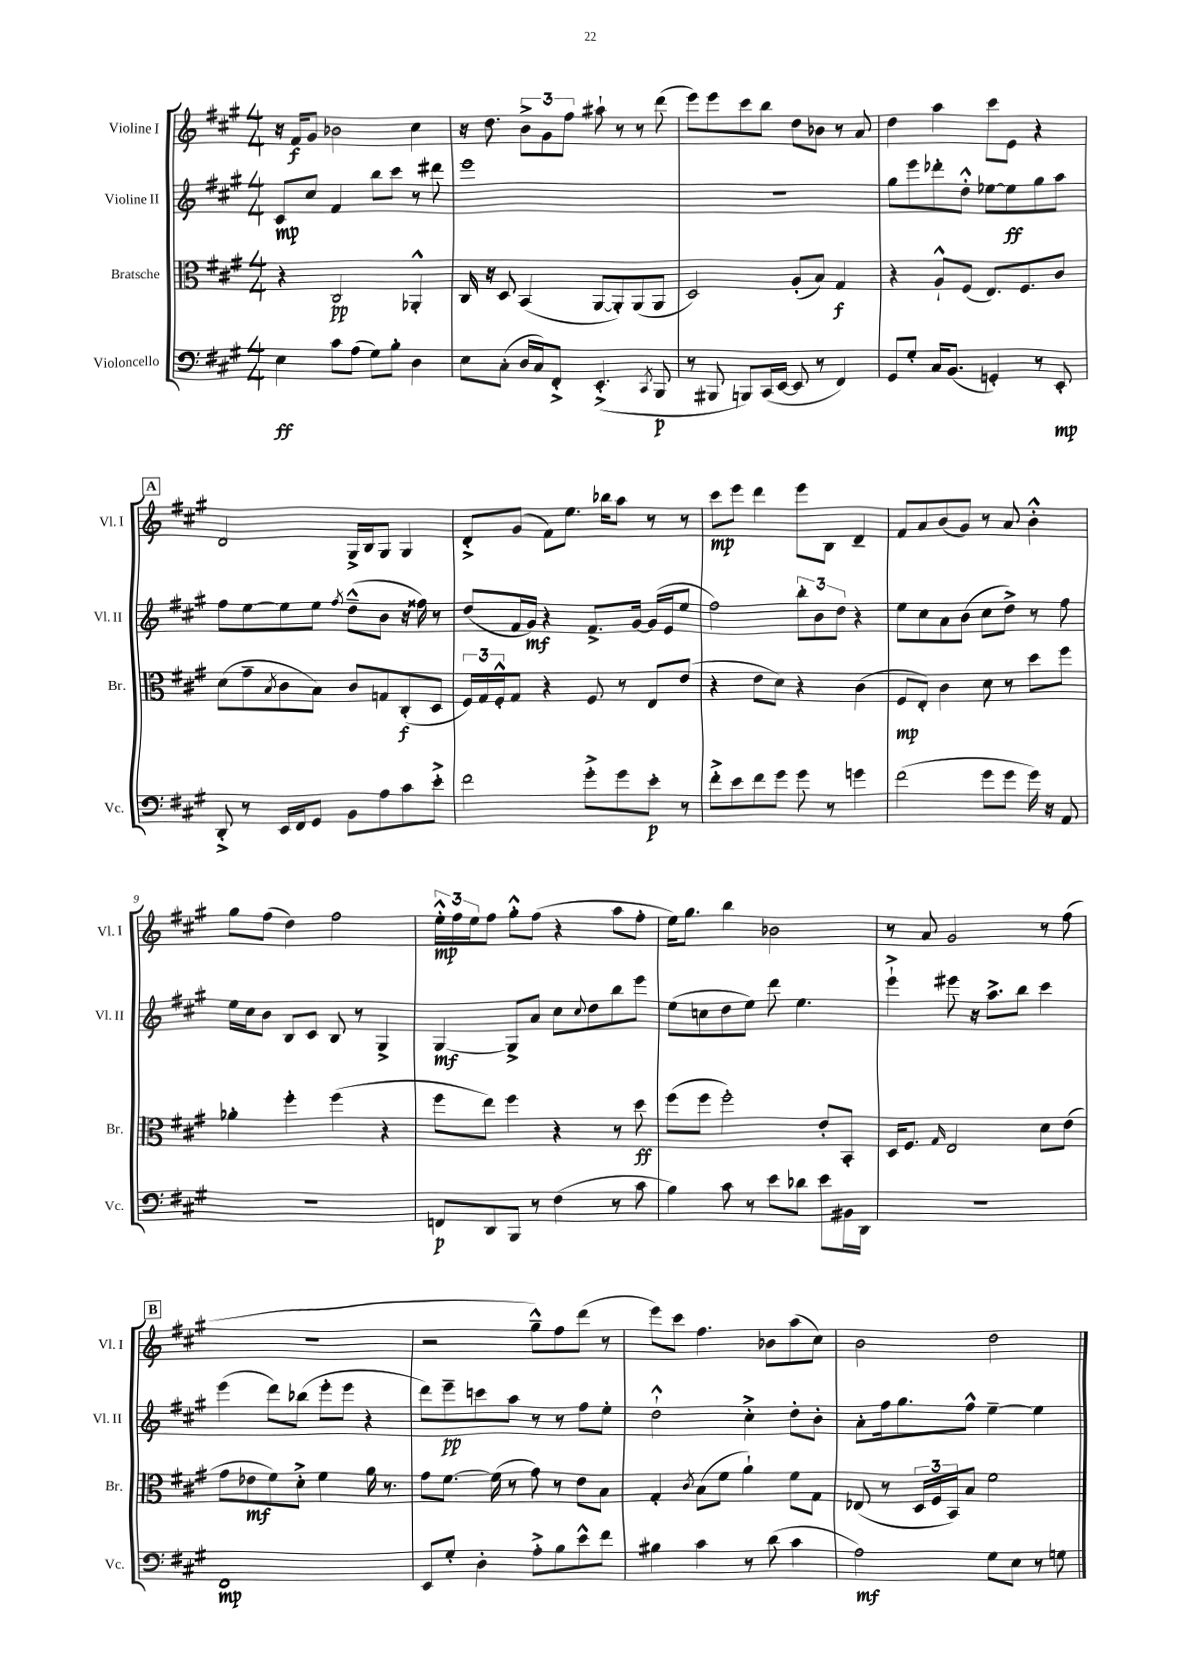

**kern	**kern	**kern	**kern
*staff4	*staff3	*staff2	*staff1
*clefF4	*clefC3	*clefG2	*clefG2
*k[f#c#g#]	*k[f#c#g#]	*k[f#c#g#]	*k[f#c#g#]
*M4/4	*M4/4	*M4/4	*M4/4
4E\	4r	8c#/L	16r
.	.	.	16f#/LK
.	.	8cc#/J	8g#/J
8c#\L	2C#/	4f#/	2b-\
(8A\J	.	.	.
8G#\L)	.	8bb\L	.
8B'\J	.	8ccc#\J	.
4D\	4AA-'^^/	8r	4cc#\
.	.	8ddd#\	.
=	=	=	=
8E\L	16C#/	1eee	16r
.	16r	.	8.dd\
(8C#'\J	8D/	.	.
16D/LL	(4BB/	.	12b^\L
16C#/J)	.	.	.
.	.	.	12g#\
8FF#'^/J	.	.	.
.	.	.	12ff#\J
(4.EE'^/	[8AA/L	.	8aa#`\
.	8AA'/])	.	8r
.	(8AA/	.	8r
8qCC#/	.	.	.
8BBB/	8AA/J	.	(8ddd\
=	=	=	=
8r	2D/)	1r	8eee\L)
8BBB#/	.	.	8eee\
8BBB/L)	.	.	8ccc#\
(16CC#/L	.	.	8bb\J
[16EE/JJ	.	.	.
8EE/]	(8A'/L	.	8dd\L
8r	8B/J)	.	8b-\J
4FF#/)	4G#/	.	8r
.	.	.	8a/
=	=	=	=
8GG#/L	4r	8gg#\L	4dd\
8G#'/J	.	8eee\	.
16C#/LK	8A`^^/L	8ddd-'\	4aa\
(8.BB/J	.	.	.
.	(8F#/J	8dd'^^\J	.
4GG'/)	8.E/L)	[8ee-\L	8ccc#\L
.	.	8ee-\]	8e\J
.	8.F#/	.	.
8r	.	8gg#\	4r
8EE'/	8c#/J	8aa\J	.
=	=	=	=
8DD'^/	(8d\L	8ff#\L	2d/
8r	8g#~\	[8ee\	.
.	8qB/	.	.
16EE/LL	8c#\	8ee\]	.
16FF#/J	.	.	.
8GG#/J	8B\J)	8ee\J	.
.	.	8qff#/	.
8BB\L	8c#/L	(8dd~^^\L	16G#^/LL
.	.	.	16B/J
8A\	8G/	8b\J	8G#/J
8c#\	(8C#'/	16r	4G#/
.	.	16ff##\)	.
8e'^\J	8D/J	8r	.
=	=	=	=
2f#\	24F#/LL)	(8dd/L	8d'^/L
.	24G#/	.	.
.	24F#'^^/J	.	.
.	8G#/J	16f#/L	(8g#/J
.	.	16g#/JJ)	.
.	4r	4r	8f#\L)
.	.	.	8.ee\J
8g#'^\L	8F#/	8.f#^/L	.
.	.	.	16bb-\LK
8g#\	8r	.	8aa\J
.	.	[16g#/Jk	.
8e'\J	8E/L	(16g#/]LL	8r
.	.	16e/J	.
8r	(8e/J	8ee/J	8r
=	=	=	=
8f#'^\L	4r	2ff#\)	8ccc#\L
8e\	.	.	8eee\J
8f#\	8e\L	.	4ddd\
8g#\J	8d\J)	.	.
8g#\	4r	12bb'\L	8eee\L
.	.	12b\	.
8r	.	.	8B\J
.	.	12dd\J	.
4g\	(4c#\	4r	4d~/
=	=	=	=
(2f#\	8F#/L	8ee\L	8f#/L
.	8E'/J)	8cc#\	8a/
.	4c#\	8a\	(8b/
.	.	(8b\J	8g#/J)
8g#\L	8d\	8cc#\L	8r
8g#\J	8r	8dd^\J)	8a/
16g#\)	8dd\L	8r	4b'^^\
16r	.	.	.
8AA/	8ff#\J	8ff#\	.
=	=	=	=
1r	4a-'\	16ee\LL	8gg#\L
.	.	16cc#\J	.
.	.	8b\J	(8ff#\J
.	4ff#'\	8B/L	4dd\)
.	.	8c#/J	.
.	(4ff#\	8B/	2ff#\
.	.	8r	.
.	4r	4G#^/	.
=	=	=	=
8FF/L	8ff#\L	[4G#/	24ee'^^\LL
.	.	.	24ff#\
.	.	.	24ee\J
8DD/	8ee\J)	.	8ff#\J
8BBB/J	4ff#\	8G#^/]L	8gg#'^^\L
8r	.	8a/J	(8ff#\J
(4F#\	4r	8cc#\L	4r
.	.	8qqcc#/	.
.	.	8dd\	.
8r	8r	8bb\	8aa\L
8c#\	8dd\	8eee\J	8ff#'\J
=	=	=	=
4B\)	(8ff#\L	(8ee\L	16ee\LK)
.	.	.	8.gg#\J
.	8ff#\J	8cc\	.
8c#\	2ff#'\)	8dd\	4bb\
8r	.	8ee\J)	.
8e\L	.	8ddd\	2b-\
8d-\J	.	4.ee\	.
8e\L	8e'/L	.	.
16BB#\L	8BB'/J	.	.
16DD\JJ	.	.	.
=	=	=	=
1r	16D/LK	4eee`^\	8r
.	8.F#/J	.	.
.	.	.	8a/
.	16qqG#/	.	.
.	2E/	8eee#\	2g#/
.	.	16r	.
.	.	8.aa^\L	.
.	.	8bb\J	.
.	8d\L	4ccc#\	8r
.	(8e\J	.	(8ff#\
=	=	=	=
1FF#	8g#\L	(4eee\	1r
.	8e-\	.	.
.	8f#\)	8ddd\L)	.
.	8d'^\J	(8bb-\J	.
.	4f#\	8eee'\L	.
.	.	8eee\J	.
.	16a\	4r	.
.	8.r	.	.
=	=	=	=
8EE/L	8g#\L	8ddd\L)	2r
8G#'/J	[8.f#\J	8eee~\	.
4D'\	.	8ccc\	.
.	(16f#\]	.	.
.	8r	8aa\J	.
8A'^\L	8g#\)	8r	8gg#~^^\L)
8B\	8r	8r	8ff#\
8e^^\	8e\L	8ff#\L	(8ddd\J
8f#\J	8B\J	8ee'\J	8r
=	=	=	=
4B#\	4G#'/	2dd`^^\	8eee\L)
.	.	.	8ccc#\J
.	8qc#/	.	.
4c#\	(8B\L	.	4.ff#\
.	8f#\J	.	.
8r	4a`\)	4cc#'^\	.
(8d\	.	.	8b-\L
4c#\	8f#\L	8dd'\L	(8aa\
.	8G#\J	8b'\J	8cc#\J)
=	=	=	=
2A\)	(8E-/	8a'\L	2b\
.	8r	16ff#\k	.
.	.	8.gg#\	.
.	24D/LL	.	.
.	24F#/	.	.
.	24BB/J)	.	.
.	8B/J	8ff#^^\J	.
8G#\L	2f#\	[4ee~\	2dd\
8E\J	.	.	.
8r	.	4ee\]	.
8G\	.	.	.
==	==	==	==
*-	*-	*-	*-
